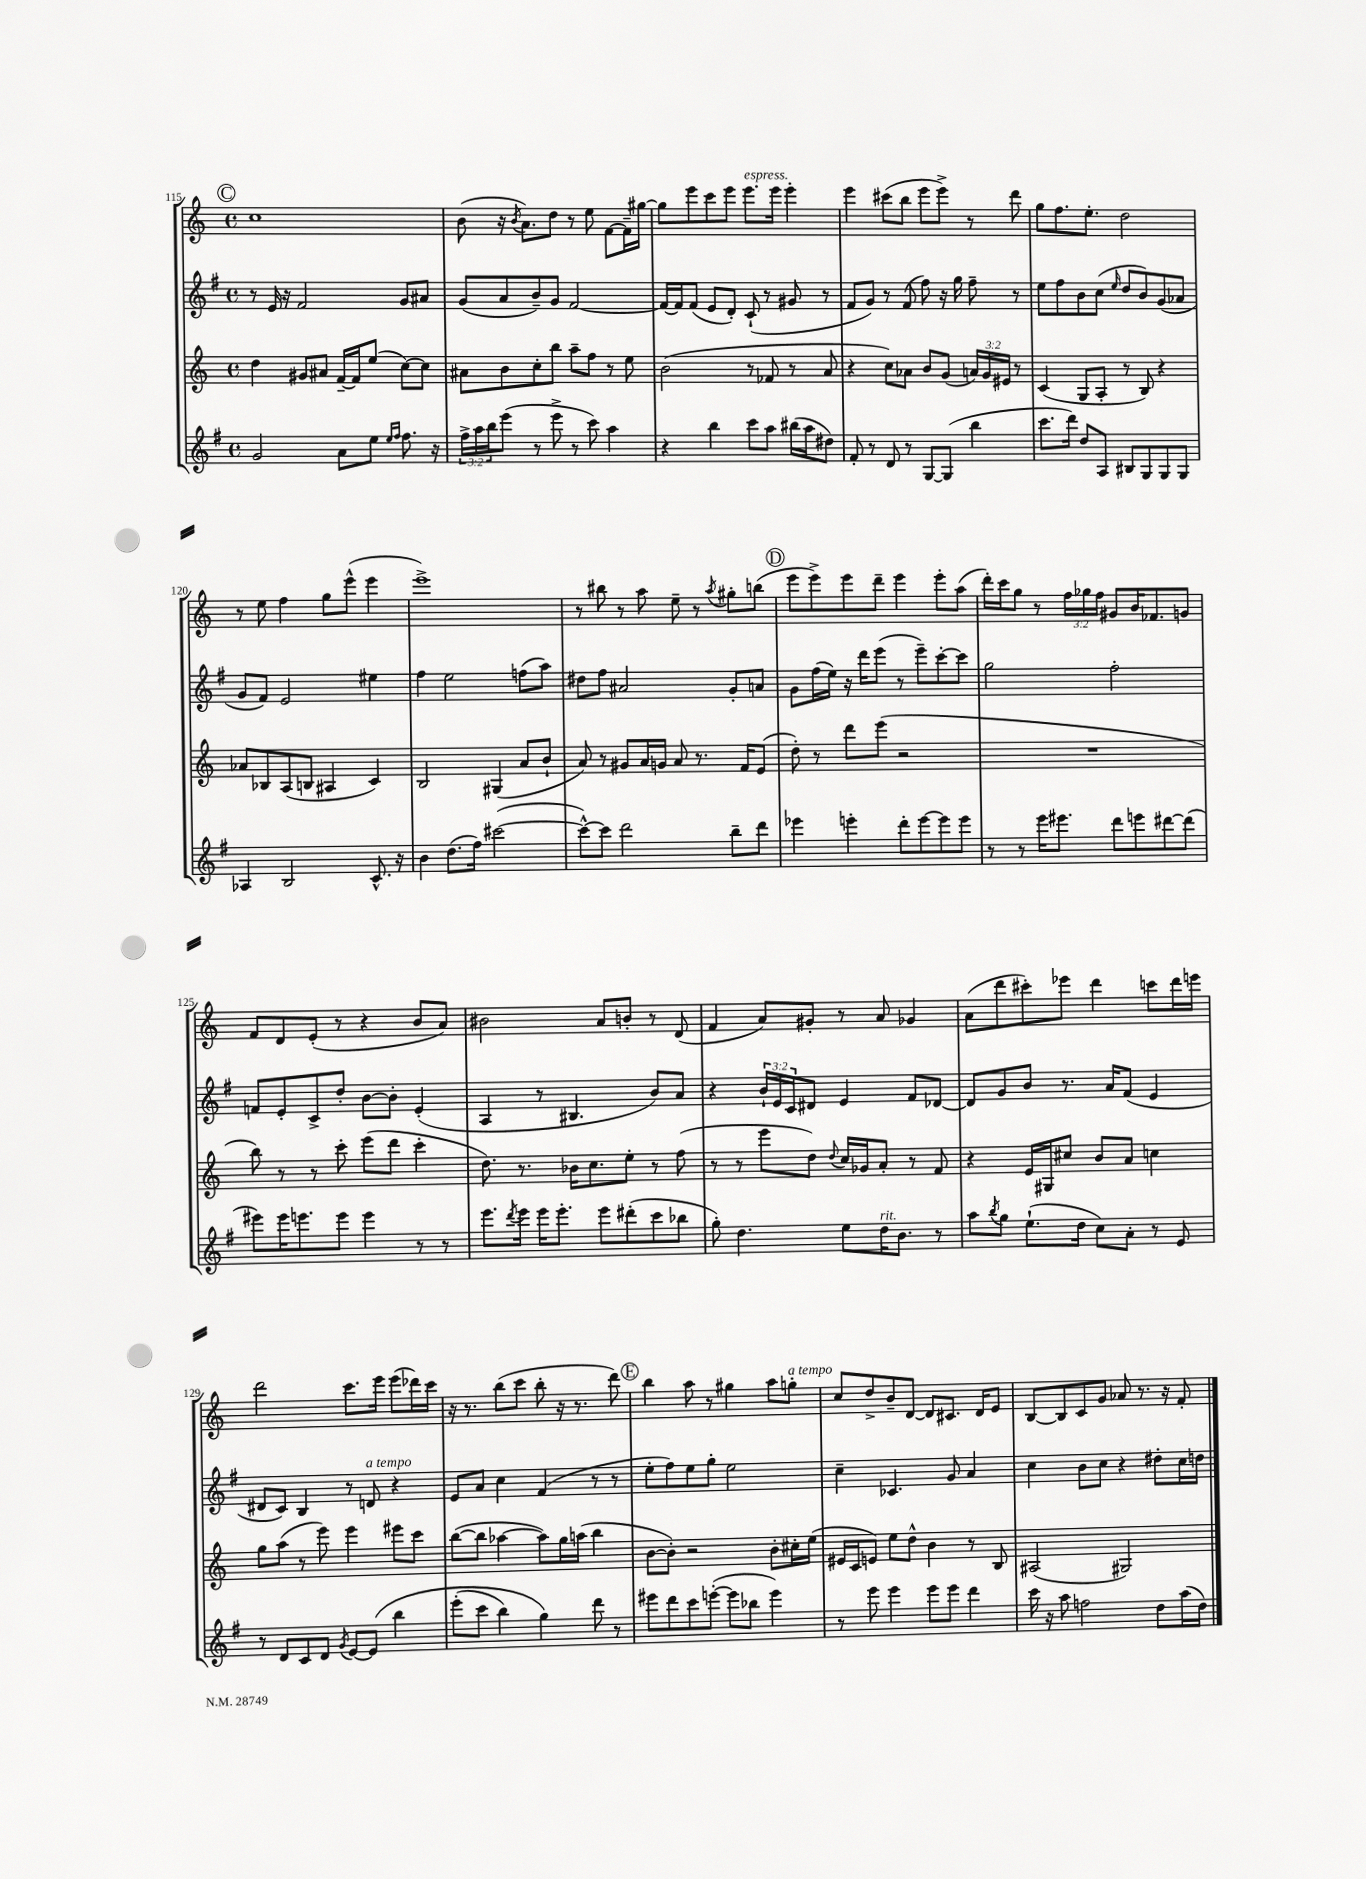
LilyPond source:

<<
\new StaffGroup <<
\new Staff = "s0" {
    \clef treble \key c \major \defaultTimeSignature \time 4/4 \override Staff.TupletNumber.text = #tuplet-number::calc-fraction-text
    \mark \markup { \circle "C" } c''1 |
    b'8( r16 \acciaccatura { b'8 } a'8.) d''8 r8 e''8 f'8~ f'16-- gis''16~ |
    gis''8 e'''8 c'''8 e'''8 e'''8.^\markup { \italic "espress." } e'''16 e'''4-. |
    e'''4 cis'''8( b''8 e'''8 e'''8->) r8 d'''8 |
    g''8 f''8. e''8.-. d''2 |
    r8 e''8 f''4 g''8 e'''8-^( e'''4 |
    e'''1->) |
    r8 bis''8 r8 a''8 e''8-- r8 \acciaccatura { a''8 } gis''8-. b''8( |
    \mark \markup { \circle "D" } e'''8 e'''8->) e'''8 d'''8-- e'''4 e'''8-. a''8( |
    d'''16-.) c'''16 g''8 r8 \tuplet 3/2 { f''16 ges''16 f''16 } gis'8 b'16 fes'8. g'8 |
    f'8 d'8 e'8-.( r8 r4 b'8 a'8) |
    bis'2 a'8 b'8-. r8 d'8( |
    f'4 a'8) gis'8-. r8 a'8 ges'4 |
    a'8( d'''8 cis'''8-.) ees'''8 d'''4 c'''8 d'''16 e'''16 |
    d'''2 c'''8. e'''16 e'''8( des'''16) c'''16 |
    r16 r8. b''8( c'''8 b''8-. r16 r8. d'''8) |
    \mark \markup { \circle "E" } b''4 a''8 r8 gis''4 a''8 g''8-.^\markup { \italic "a tempo" } |
    c''8 d''8-> b'8-- d'8~ d'8 cis'8. d'16 e'8 |
    b8~ b8 c'8 g'8 aes'8 r8. r16 f'8-. \bar "|." |
}
\new Staff = "s1" {
    \clef treble \key g \major \defaultTimeSignature \time 4/4 \override Staff.TupletNumber.text = #tuplet-number::calc-fraction-text
    \mark \markup { \circle "C" } r8 e'16 r16 fis'2 g'8 ais'8 |
    g'8( a'8 b'8--) g'8 fis'2~ |
    fis'16~ fis'16 fis'8( e'8 d'8-.) c'8-!( r8 gis'8 r8 |
    fis'8 g'8) r8 fis'8( fis''8) r16 g''16 fis''8-- r8 |
    e''8 fis''8 b'8 c''8( \grace { e''16 } d''8 b'8) g'8( aes'8 |
    g'8 fis'8) e'2 eis''4 |
    fis''4 e''2 f''8( a''8) |
    dis''8 fis''8 ais'2 g'8-. a'8 |
    \mark \markup { \circle "D" } g'8 fis''16( e''16) r16 d'''16 e'''8( r8 e'''8--) c'''8~-. c'''8 |
    g''2 fis''2-. |
    f'8 e'8-. c'8-> d''8-. b'8~ b'8-. e'4-.( |
    a4 r8 bis4. b'8) a'8 |
    r4 \tuplet 3/2 { b'16-! e'16 c'16 } dis'8 e'4 fis'8 des'8~ |
    des'8 g'8 b'8 r8. a'16 fis'8( e'4 |
    dis'8 c'8) b4 r8 d'8^\markup { \italic "a tempo" } r4 |
    e'8 a'8 c''4 fis'4( r8 r8 |
    \mark \markup { \circle "E" } e''8-. fis''8) e''8 g''8-. e''2 |
    c''4-- ces'4. g'8 a'4 |
    c''4 b'8 c''8 r4 dis''8-. c''16 d''16 \bar "|." |
}
\new Staff = "s2" {
    \clef treble \key c \major \defaultTimeSignature \time 4/4 \override Staff.TupletNumber.text = #tuplet-number::calc-fraction-text
    \mark \markup { \circle "C" } d''4 gis'8 ais'8 f'16~-- f'16 e''8( c''8~) c''8 |
    ais'8 b'8 c''8-. b''8 a''8-- f''8 r8 e''8 |
    b'2( r8 fes'8 r8 a'8 |
    r4 c''8) aes'8 b'8 g'8( \tuplet 3/2 { a'16) g'16 eis'16 } r8 |
    c'4( g8 a8-. r8 b8) r4 |
    aes'8 bes8 a8( b8 ais4 c'4) |
    b2 gis4( a'8 b'8-! |
    a'8) r8 gis'8 a'16 g'16 a'8 r8. f'16 e'8( |
    \mark \markup { \circle "D" } d''8-.) r8 d'''8 e'''8( r2 |
    R1 |
    b''8) r8 r8 c'''8-. e'''8( d'''8 c'''4-. |
    d''8.) r8. bes'16 c''8. e''8-. r8 f''8( |
    r8 r8 e'''8 d''8) \appoggiatura { d''8 } c''16 ges'16 a'8-. r8 f'8 |
    r4 e'16 gis16 cis''8 b'8 a'8 c''4 |
    g''8 a''8( r8 e'''8) e'''4 eis'''8 c'''8 |
    b''8~( b''8 aes''4~ aes''8) g''16 a''16( b''4 |
    \mark \markup { \circle "E" } b'8~ b'8-.) r2 b'8-. cis''16-. e''16( |
    eis'16 c'16 e'8) e''8 d''8-^ b'4 r8 b8 |
    ais2( gis2) \bar "|." |
}
\new Staff = "s3" {
    \clef treble \key g \major \defaultTimeSignature \time 4/4 \override Staff.TupletNumber.text = #tuplet-number::calc-fraction-text
    \mark \markup { \circle "C" } g'2 a'8 e''8 \grace { e''16 fis''16 } fis''8. r16 |
    \tuplet 3/2 { fis''16-> a''16 b''16 } e'''8( r8 e'''8-> r8 c'''8) a''4 |
    r4 b''4 c'''8 a''8 bis''16( a''16 dis''8) |
    fis'8-. r8 d'8 r8 g8~ g8( b''4 |
    c'''8. d'''16) d''8 a8 bis8 g8 g8 g8 |
    aes4 b2 c'8.-^ r16 |
    b'4 d''8.( fis''16) cis'''2~( |
    cis'''8~-^) cis'''8 d'''2 b''8-- d'''8 |
    \mark \markup { \circle "D" } ees'''4 e'''4-. d'''8-. e'''8~ e'''8 e'''8 |
    r8 r8 e'''16 eis'''8. d'''8 e'''8 dis'''8~ dis'''8( |
    eis'''8) eis'''16 e'''8. e'''8 e'''4 r8 r8 |
    e'''8. \acciaccatura { d'''8 } e'''16 e'''16 e'''8.-. e'''8 dis'''8-.( c'''8 bes''8 |
    g''8-.) d''4. e''8 d''16^\markup { \italic "rit." } b'8. r8 |
    a''8 \acciaccatura { b''8 } g''8 e''8.-!( d''16 c''8) a'8-. r8 e'8 |
    r8 d'8 c'8 d'8 \acciaccatura { g'8 } e'8~ e'8\( b''4 |
    e'''8-.( c'''8 b''4) g''4\) d'''8 r8 |
    \mark \markup { \circle "E" } eis'''8 d'''8 c'''8 e'''8~-.( e'''8 bes''8 e'''4) |
    r8 e'''8 e'''4 e'''8 e'''8 d'''4 |
    c'''16 r16 a''8 f''2 d''8 a''16( d''16) \bar "|." |
}
>>
>>
\layout { \context { \Score currentBarNumber = #115 } }
